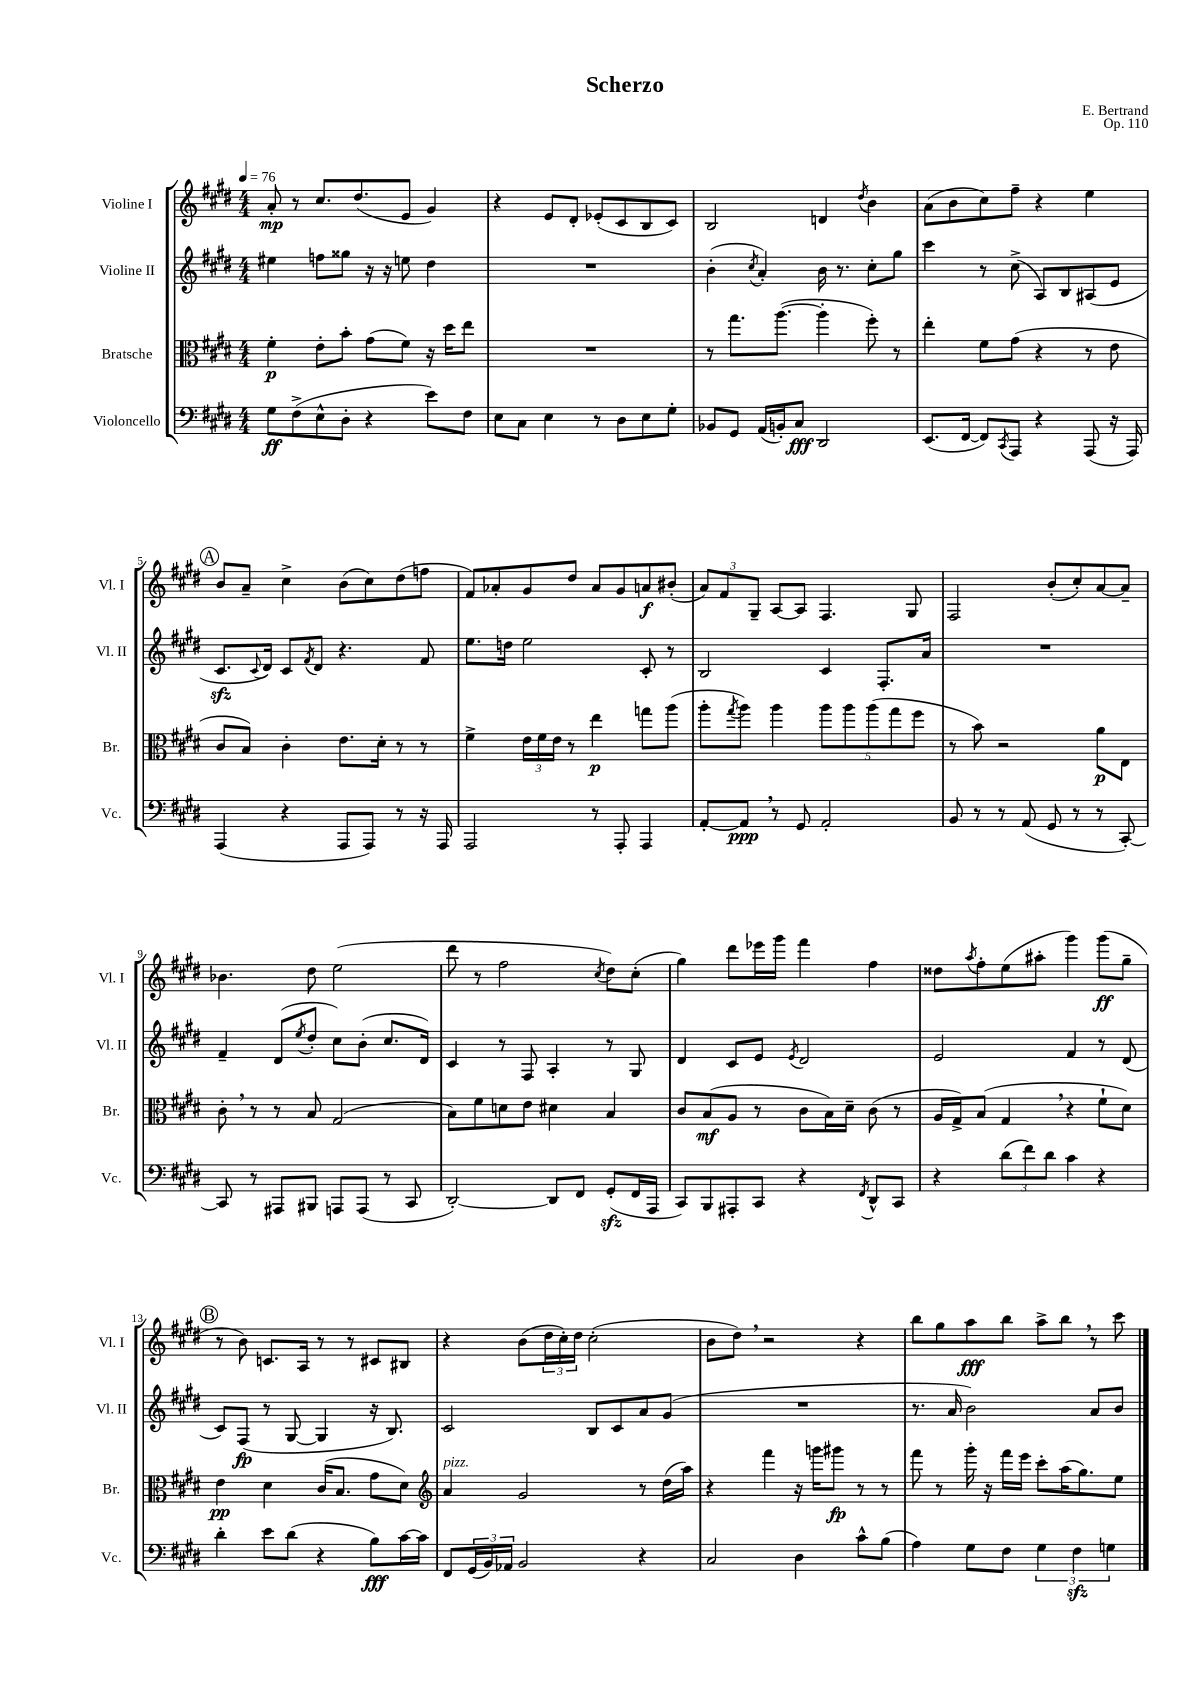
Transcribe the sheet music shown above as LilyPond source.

\header { title = "Scherzo" composer = "E. Bertrand" opus = "Op. 110" }
<<
\new StaffGroup <<
\new Staff = "s0" \with { instrumentName = "Violine I" shortInstrumentName = "Vl. I" } {
    \clef treble \key e \major \numericTimeSignature \time 4/4 \tempo 4 = 76
    a'8-.\mp r8 cis''8. dis''8.( e'8 gis'4) |
    r4 e'8 dis'8-. ees'8-.( cis'8 b8 cis'8) |
    b2 d'4 \acciaccatura { dis''8 } b'4 |
    a'8( b'8 cis''8) fis''8-- r4 e''4 |
    \mark \markup { \circle "A" } b'8 a'8-- cis''4-> b'8( cis''8) dis''8( f''8 |
    fis'8) aes'8-. gis'8 dis''8 aes'8 gis'8 a'8\f bis'8-.( |
    \tuplet 3/2 { a'8) fis'8 gis8-- } a8~ a8 fis4. gis8 |
    fis2 b'8-.( cis''8-.) a'8~ a'8-- |
    bes'4. dis''8 e''2( |
    dis'''8 r8 fis''2 \acciaccatura { cis''8 } dis''8) cis''8-.( |
    gis''4) dis'''8 ees'''16 gis'''16 fis'''4 fis''4 |
    disis''8 \acciaccatura { a''8 } fis''8-. e''8( ais''8-. gis'''4) gis'''8\ff( gis''8-- |
    \mark \markup { \circle "B" } r8 b'8) c'8. a16 r8 r8 cis'8 bis8 |
    r4 b'8( \tuplet 3/2 { dis''16 cis''16-.) dis''16 } cis''2-.( |
    b'8 dis''8) \breathe r2 r4 |
    b''8 gis''8 a''8\fff b''8 a''8-> b''8 \breathe r8 cis'''8 \bar "|." |
}
\new Staff = "s1" \with { instrumentName = "Violine II" shortInstrumentName = "Vl. II" } {
    \clef treble \key e \major \numericTimeSignature \time 4/4
    eis''4 f''8 gisis''8 r16 r16 e''8 dis''4 |
    R1 |
    b'4-.( \acciaccatura { cis''8 } a'4-.) b'16 r8. cis''8-. gis''8 |
    cis'''4 r8 cis''8->( a8) b8 ais8( e'8 |
    \mark \markup { \circle "A" } cis'8.\sfz \appoggiatura { cis'8 } dis'16) cis'8 \acciaccatura { fis'8 } dis'8 r4. fis'8 |
    e''8. d''16 e''2 cis'8-. r8 |
    b2 cis'4 fis8.-. a'16 |
    R1 |
    fis'4-- dis'8( \acciaccatura { e''8 } dis''8-. cis''8) b'8-.( cis''8. dis'16) |
    cis'4 r8 fis8 a4-. r8 gis8 |
    dis'4 cis'8 e'8 \acciaccatura { e'8 } dis'2 |
    e'2 fis'4 r8 dis'8( |
    \mark \markup { \circle "B" } cis'8) fis8\fp( r8 gis8~ gis4 r16 b8.) |
    cis'2 b8 cis'8 a'8 gis'8( |
    R1 |
    r8. a'16 b'2) a'8 b'8 \bar "|." |
}
\new Staff = "s2" \with { instrumentName = "Bratsche" shortInstrumentName = "Br." } {
    \clef alto \key e \major \numericTimeSignature \time 4/4
    fis'4-.\p e'8-. b'8-. gis'8( fis'8) r16 dis''16 e''8 |
    R1 |
    r8 gis''8. a''8.~( a''4-. fis''8-.) r8 |
    e''4-. fis'8 gis'8( r4 r8 e'8 |
    \mark \markup { \circle "A" } cis'8 b8) cis'4-. e'8. dis'16-. r8 r8 |
    fis'4-> \tuplet 3/2 { e'16 fis'16 e'16 } r8 e''4\p g''8 a''8( |
    a''8-. \acciaccatura { gis''8 } a''8) a''4 \tuplet 5/4 { a''8 a''8 a''8( gis''8 fis''8 } |
    r8 b'8) r2 a'8\p e8 |
    cis'8-. \breathe r8 r8 b8 gis2( |
    b8) fis'8 d'8 e'8 dis'4 b4 |
    cis'8 b8\mf( a8 r8 cis'8 b16) dis'16-- cis'8( r8 |
    a16 gis16->) b8( gis4 \breathe r4 fis'8-! dis'8) |
    \mark \markup { \circle "B" } e'4\pp dis'4 cis'16( b8. gis'8 dis'8) |
    \clef treble a'4^\markup { \italic "pizz." } gis'2 r8 dis''16( a''16) |
    r4 fis'''4 r16 g'''16 gis'''8\fp r8 r8 |
    fis'''8 r8 gis'''16-. r16 fis'''16 e'''16 cis'''8-. a''16( gis''8.) e''8 \bar "|." |
}
\new Staff = "s3" \with { instrumentName = "Violoncello" shortInstrumentName = "Vc." } {
    \clef bass \key e \major \numericTimeSignature \time 4/4
    gis8\ff fis8->( e8-^ dis8-. r4 e'8) fis8 |
    e8 cis8 e4 r8 dis8 e8 gis8-. |
    bes,8 gis,8 a,16( b,16-.) cis8\fff dis,2 |
    e,8.( fis,16~ fis,8) \acciaccatura { cis,8 } a,,8 r4 a,,8( r16 a,,16) |
    \mark \markup { \circle "A" } a,,4( r4 a,,8 a,,8) r8 r16 a,,16 |
    a,,2 r8 a,,8-. a,,4 |
    a,8~-. a,8\ppp \breathe r8 gis,8 a,2-. |
    b,8 r8 r8 a,8( gis,8 r8 r8 cis,8~-.) |
    cis,8 r8 ais,,8 bis,,8 a,,8 a,,8( r8 cis,8 |
    dis,2~-.) dis,8 fis,8 gis,8-.\sfz( fis,16 a,,16 |
    cis,8) b,,8 ais,,8-. cis,8 r4 \acciaccatura { fis,8 } dis,8-^ cis,8 |
    r4 \tuplet 3/2 { dis'8( fis'8) dis'8 } cis'4 r4 |
    \mark \markup { \circle "B" } dis'4-. e'8 dis'8( r4 b8\fff) cis'16~ cis'16 |
    fis,8 \tuplet 3/2 { gis,16( b,16) aes,16 } b,2 r4 |
    cis2 dis4 cis'8-^ b8( |
    a4) gis8 fis8 \tuplet 3/2 { gis4 fis4\sfz g4 } \bar "|." |
}
>>
>>
